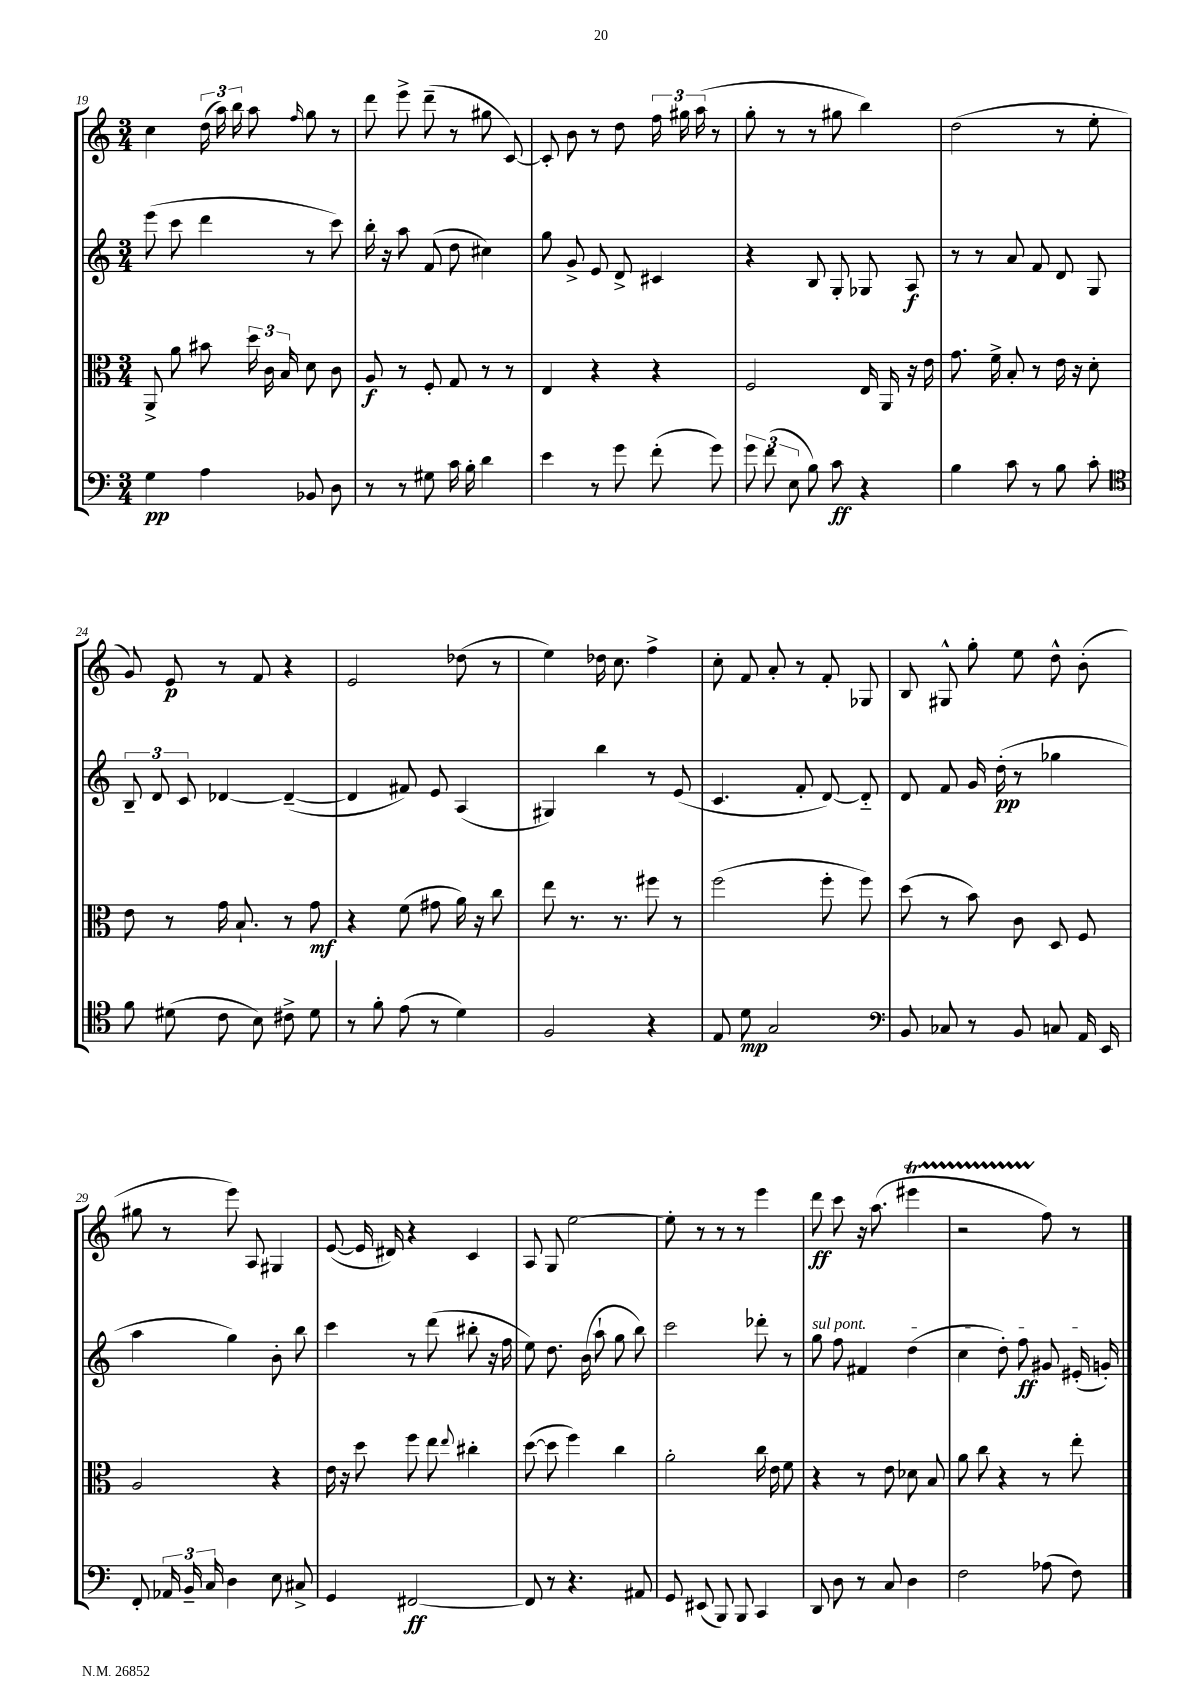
<<
\new StaffGroup <<
\new Staff = "s0" {
    \clef treble \key c \major \numericTimeSignature \time 3/4
    \autoBeamOff c''4 \tuplet 3/2 { d''16( a''16) b''16 } a''8 \grace { f''16 } g''8 r8 |
    d'''8 e'''8-> d'''8--( r8 gis''8 c'8~) |
    c'8-. b'8 r8 d''8 \tuplet 3/2 { f''16 gis''16 a''16( } r8 |
    g''8-. r8 r8 gis''8 b''4) |
    d''2( r8 e''8-. |
    g'8) e'8\p r8 f'8 r4 |
    e'2 des''8( r8 |
    e''4) des''16 c''8. f''4-> |
    c''8-. f'8 a'8-. r8 f'8-. ges8 |
    b8 gis8-^ g''8-. e''8 d''8-^ b'8-.( |
    gis''8 r8 e'''8) a8 gis4 |
    e'8~( e'16 dis'16) r4 c'4 |
    a8 g8 e''2~ |
    e''8-. r8 r8 r8 e'''4 |
    d'''8\ff c'''8 r16 a''8.( eis'''4\startTrillSpan |
    r2 f''8\stopTrillSpan) r8 \bar "|." |
}
\new Staff = "s1" {
    \clef treble \key c \major \numericTimeSignature \time 3/4
    \autoBeamOff e'''8( c'''8 d'''4 r8 c'''8) |
    b''16-. r16 a''8 f'8( d''8 cis''4) |
    g''8 g'8-> e'8 d'8-> cis'4 |
    r4 b8 g8-. ges8 a8\f |
    r8 r8 a'8 f'8 d'8 g8 |
    \tuplet 3/2 { b8-- d'8 c'8 } des'4~ des'4~--( |
    des'4 fis'8) e'8 a4( |
    gis4) b''4 r8 e'8( |
    c'4. f'8-. d'8~) d'8-_ |
    d'8 f'8 g'16 d''16-.\pp( r8 ges''4 |
    a''4 g''4) b'8-. b''8 |
    c'''4 r8 d'''8( bis''8-. r16 f''16 |
    e''8) d''8. b'16( a''8-! g''8 b''8) |
    c'''2 des'''8-. r8 |
    \once \override TextSpanner.bound-details.left.text = \markup { \italic "sul pont." } g''8\startTextSpan f''8 fis'4 d''4( |
    c''4 d''8-.) f''8\ff gis'8 eis'16-.( g'16-.\stopTextSpan) \bar "|." |
}
\new Staff = "s2" {
    \clef alto \key c \major \numericTimeSignature \time 3/4
    \autoBeamOff a,8-> a'8 bis'8 \tuplet 3/2 { d''16 c'16 b16 } d'8 c'8 |
    a8\f r8 f8-. g8 r8 r8 |
    e4 r4 r4 |
    f2 e16 a,16 r16 e'16 |
    g'8. f'16-> b8-. r8 e'16 r16 d'8-. |
    e'8 r8 g'16 b8.-! r8 g'8\mf |
    r4 f'8( gis'8 a'16) r16 c''8 |
    e''8 r8. r8. fis''8 r8 |
    f''2( f''8-. f''8) |
    d''8( r8 b'8) c'8 d8 f8 |
    a2 r4 |
    e'16 r16 d''8 f''8 e''8 \appoggiatura { e''8 } cis''4-. |
    d''8~( d''8 f''4) c''4 |
    a'2-. c''16 e'16 f'8 |
    r4 r8 e'8 des'8 b8 |
    a'8 c''8 r4 r8 e''8-. \bar "|." |
}
\new Staff = "s3" {
    \clef bass \key c \major \numericTimeSignature \time 3/4
    \autoBeamOff g4\pp a4 bes,8 d8 |
    r8 r8 gis8 c'16 b16-. d'4 |
    e'4 r8 g'8 f'8-.( g'8) |
    \tuplet 3/2 { g'8 f'8( e8 } b8) c'8\ff r4 |
    b4 c'8 r8 b8 c'8-. |
    \clef tenor f'8 dis'8( c'8 b8) cis'8-> dis'8 |
    r8 f'8-. e'8( r8 d'4) |
    f2 r4 |
    e8 d'8\mp g2 |
    \clef bass b,8 ces8 r8 b,8 c8 a,16 e,16 |
    f,8-. \tuplet 3/2 { aes,16 b,16-- c16 } d4 e8 cis8-> |
    g,4 fis,2~\ff |
    fis,8 r8 r4. ais,8 |
    g,8 eis,8( b,,8) b,,8 c,4 |
    d,8 d8 r8 c8 d4 |
    f2 aes8( f8) \bar "|." |
}
>>
>>
\layout { \context { \Score currentBarNumber = #19 } }
